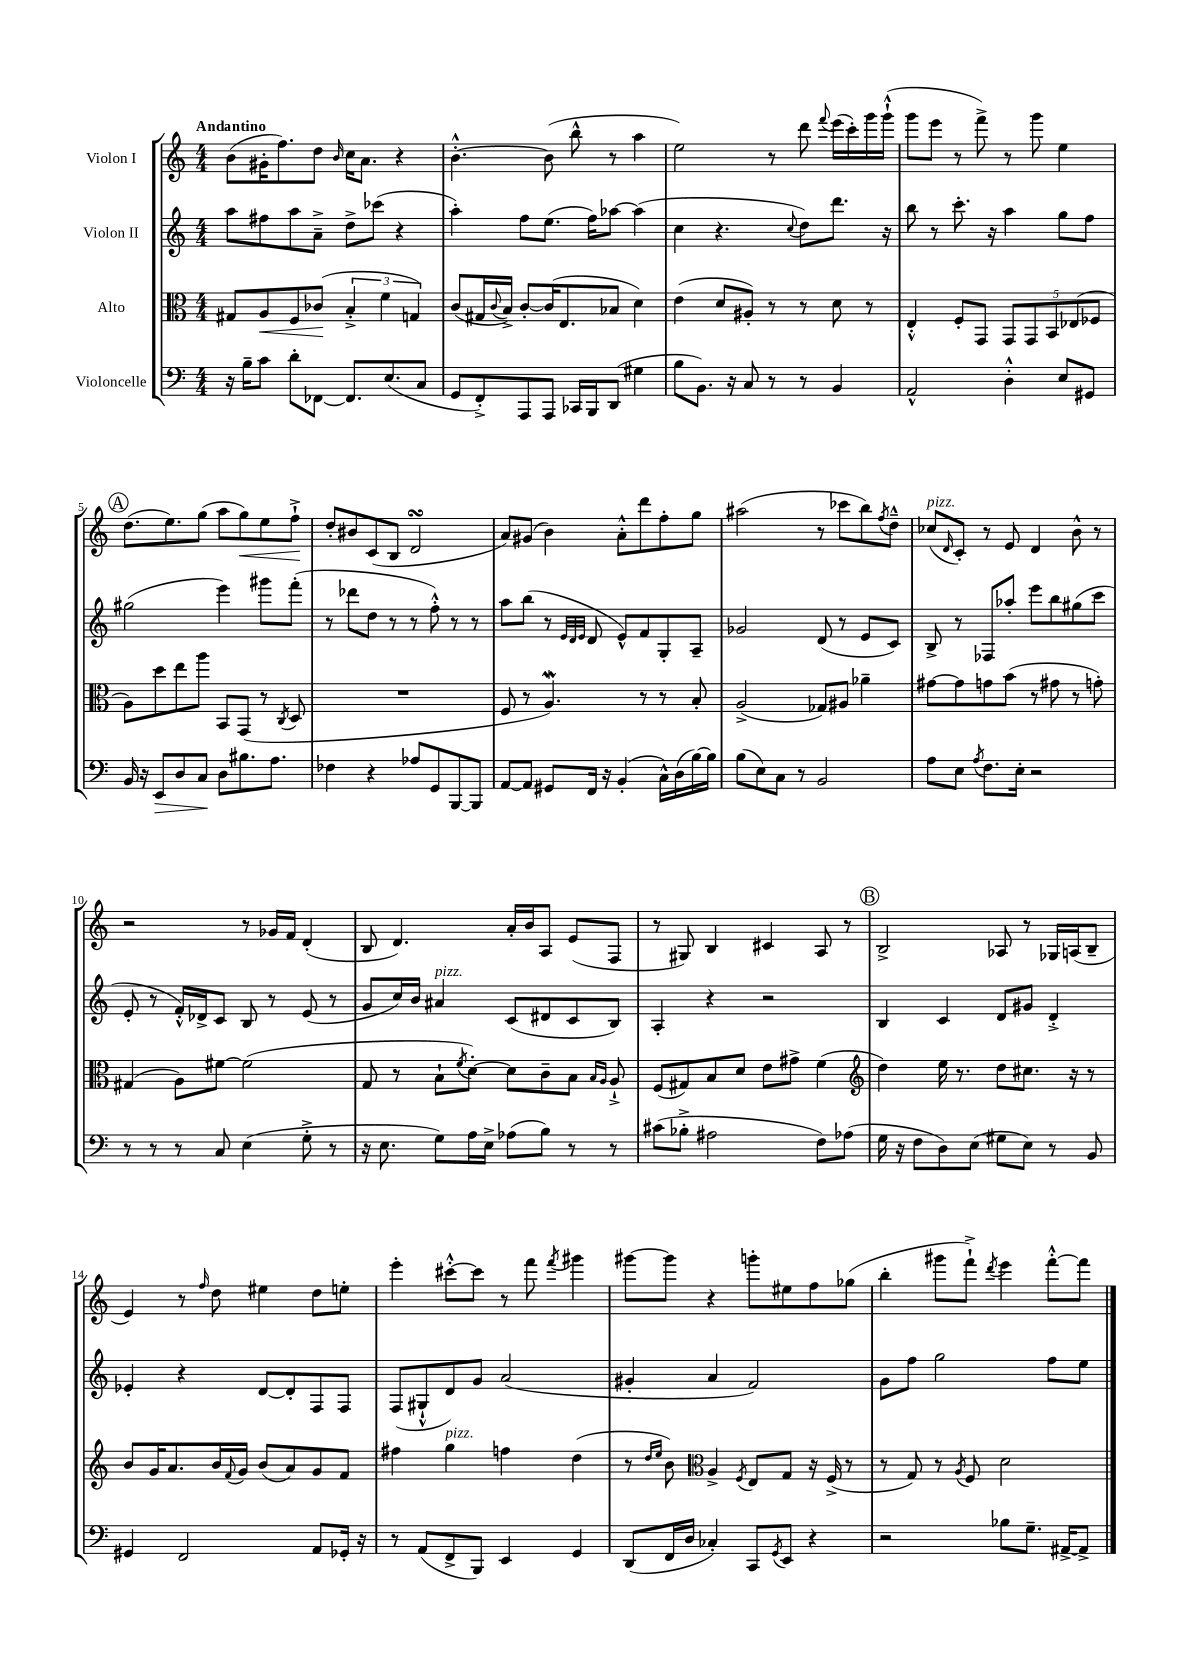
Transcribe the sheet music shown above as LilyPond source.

<<
\new StaffGroup <<
\new Staff = "s0" \with { instrumentName = "Violon I" } {
    \clef treble \key c \major \numericTimeSignature \time 4/4 \tempo "Andantino"
    b'8( gis'16-. f''8.) d''8 \grace { b'16 } c''16 a'8. r4 |
    b'4.~-.-^ b'8( b''8-^ r8 a''4 |
    e''2) r8 d'''8 \appoggiatura { f'''8 } e'''16( c'''16-.) g'''16 g'''16-!-^( |
    g'''8 e'''8 r8 f'''8->) r8 g'''8 e''4 |
    \mark \markup { \circle "A" } d''8.( e''8.) g''8( a''8 g''8\<) e''8 f''8-!->\! |
    d''8-. bis'8 c'8( b8 d'2\turn |
    a'8) gis'8( b'4) a'8-.-^ d'''8 f''8-. g''8 |
    ais''2( r8 ces'''8 b''8) \acciaccatura { f''8 } d''8---^ |
    ces''8^\markup { \italic "pizz." }( \grace { d'16 } c'8-.) r8 e'8 d'4 b'8-^ r8 |
    r2 r8 ges'16 f'16 d'4-.( |
    b8 d'4.) a'16-. b'16 a8 e'8( f8 |
    r8 gis8) b4 cis'4 a8 r8 |
    \mark \markup { \circle "B" } b2-> aes8 r8 ges16 a16( b8-- |
    e'4) r8 \grace { f''16 } d''8 eis''4 d''8 e''8-. |
    e'''4-. cis'''8~-.-^ cis'''8 r8 f'''8 \acciaccatura { f'''8 } gis'''4 |
    gis'''8~ gis'''8 r4 g'''8-. eis''8 f''8 ges''8( |
    b''4-. gis'''8 f'''8-!->) \acciaccatura { d'''8 } e'''4 f'''8~-.-^ f'''8 \bar "|." |
}
\new Staff = "s1" \with { instrumentName = "Violon II" } {
    \clef treble \key c \major \numericTimeSignature \time 4/4
    a''8 fis''8 a''8 a'8---> d''8-> ces'''8( r4 |
    a''4-.) f''8 e''8.( f''16) aes''8~ aes''4( |
    c''4 r4. \appoggiatura { c''8 } d''8) d'''8. r16 |
    b''8 r8 c'''8.-. r16 a''4 g''8 f''8 |
    \mark \markup { \circle "A" } gis''2( e'''4) gis'''8 f'''8-.( |
    r8 des'''8 d''8 r8 r8 f''8-.-^) r8 r8 |
    a''8 b''8( r8 \grace { e'32 d'32 e'32 } d'8 e'8-^) f'8 g8-. a8-- |
    ges'2 d'8( r8 e'8 c'8) |
    b8-> r8 fes8 aes''8-. e'''8 b''8 gis''8( c'''8 |
    e'8-. r8 f'16-.-^) des'16-> c'8 b8 r8 e'8( r8 |
    g'8 c''16) b'16 ais'4^\markup { \italic "pizz." } c'8( dis'8 c'8 b8) |
    a4-. r4 r2 |
    \mark \markup { \circle "B" } b4 c'4 d'8 gis'8 d'4-.-> |
    ees'4-. r4 d'8~ d'8-. f8 f8 |
    f8( gis8-!-^ d'8) g'8 a'2( |
    gis'4-. a'4 f'2) |
    g'8 f''8 g''2 f''8 e''8 \bar "|." |
}
\new Staff = "s2" \with { instrumentName = "Alto" } {
    \clef alto \key c \major \numericTimeSignature \time 4/4
    gis8 a8\< f8 ces'8\!( \tuplet 3/2 { b4-.-> f'4 g4) } |
    c'8( gis16 \appoggiatura { c'8 } b16->) c'8~-. c'16( e8. bes8 d'4) |
    e'4( d'8 ais8-.) r8 r8 d'8 r8 |
    e4-.-^ f8-. g,8 \tuplet 5/4 { g,8 g,8 b,8 ees8( fes8 } |
    \mark \markup { \circle "A" } a8) d''8 e''8 a''8 b,8 g,8( r8 \acciaccatura { c8 } d8 |
    R1 |
    f8 r8 a4.\mordent) r8 r8 b8-. |
    a2->( ges8) ais8 aes'4-- |
    gis'8~ gis'8 g'8 b'8( r8 gis'8 r8 g'8-.) |
    gis4( a8) fis'8~ fis'2( |
    g8 r8 b8-! \acciaccatura { f'8 } d'8~-.) d'8 c'8-- b8 \grace { b16 a16 } a8-!-> |
    f8( gis8) b8 d'8 e'8 gis'8-> f'4( |
    \mark \markup { \circle "B" } \clef treble d''4) e''16 r8. d''8 cis''8. r16 r8 |
    b'8 g'16 a'8. b'16 \appoggiatura { f'8 } g'16 b'8( a'8) g'8 f'8 |
    fis''4 g''4^\markup { \italic "pizz." } f''4 d''4( |
    r8 \grace { d''16 e''16 } b'8) \clef alto a4-> \acciaccatura { f8 } e8 g8 r16 f16->( r8 |
    r8 g8) r8 \acciaccatura { a8 } f8 d'2 \bar "|." |
}
\new Staff = "s3" \with { instrumentName = "Violoncelle" } {
    \clef bass \key c \major \numericTimeSignature \time 4/4
    r16 b16-- c'8 d'8-. fes,8~ fes,8. e8.( c8 |
    g,8 f,8-.->) a,,8 a,,8 ces,16 b,,16 d,8( gis4 |
    b8 b,8.) r16 c8 r8 r8 b,4 |
    a,2-^ d4-.-^ e8 gis,8 |
    \mark \markup { \circle "A" } b,16 r16 e,8\> d8 c8\! d8 bis8. a8. |
    fes4 r4 aes8 g,8 b,,8~ b,,8 |
    a,8~ a,8 gis,8 f,16 r16 b,4-.( c16-^) d16( b16~) b16 |
    b8( e8) c8 r8 b,2 |
    a8 e8 \acciaccatura { a8 } f8. e16-. r2 |
    r8 r8 r8 c8 e4( g8-.-> r8 |
    r16 e8. g8) a16 e16-> aes8( b8) r8 r8 |
    cis'8( bes8-.-> ais2 f8) aes8( |
    \mark \markup { \circle "B" } g16 r16 f8 d8) e8( gis8 e8) r8 b,8 |
    gis,4 f,2 a,8 ges,16-. r16 |
    r8 a,8( f,8-> b,,8) e,4 g,4 |
    d,8( f,16 d16 ces4-.) c,8 \acciaccatura { g,8 } e,8 r4 |
    r2 bes8 g8.-- ais,16~-> ais,8-> \bar "|." |
}
>>
>>
